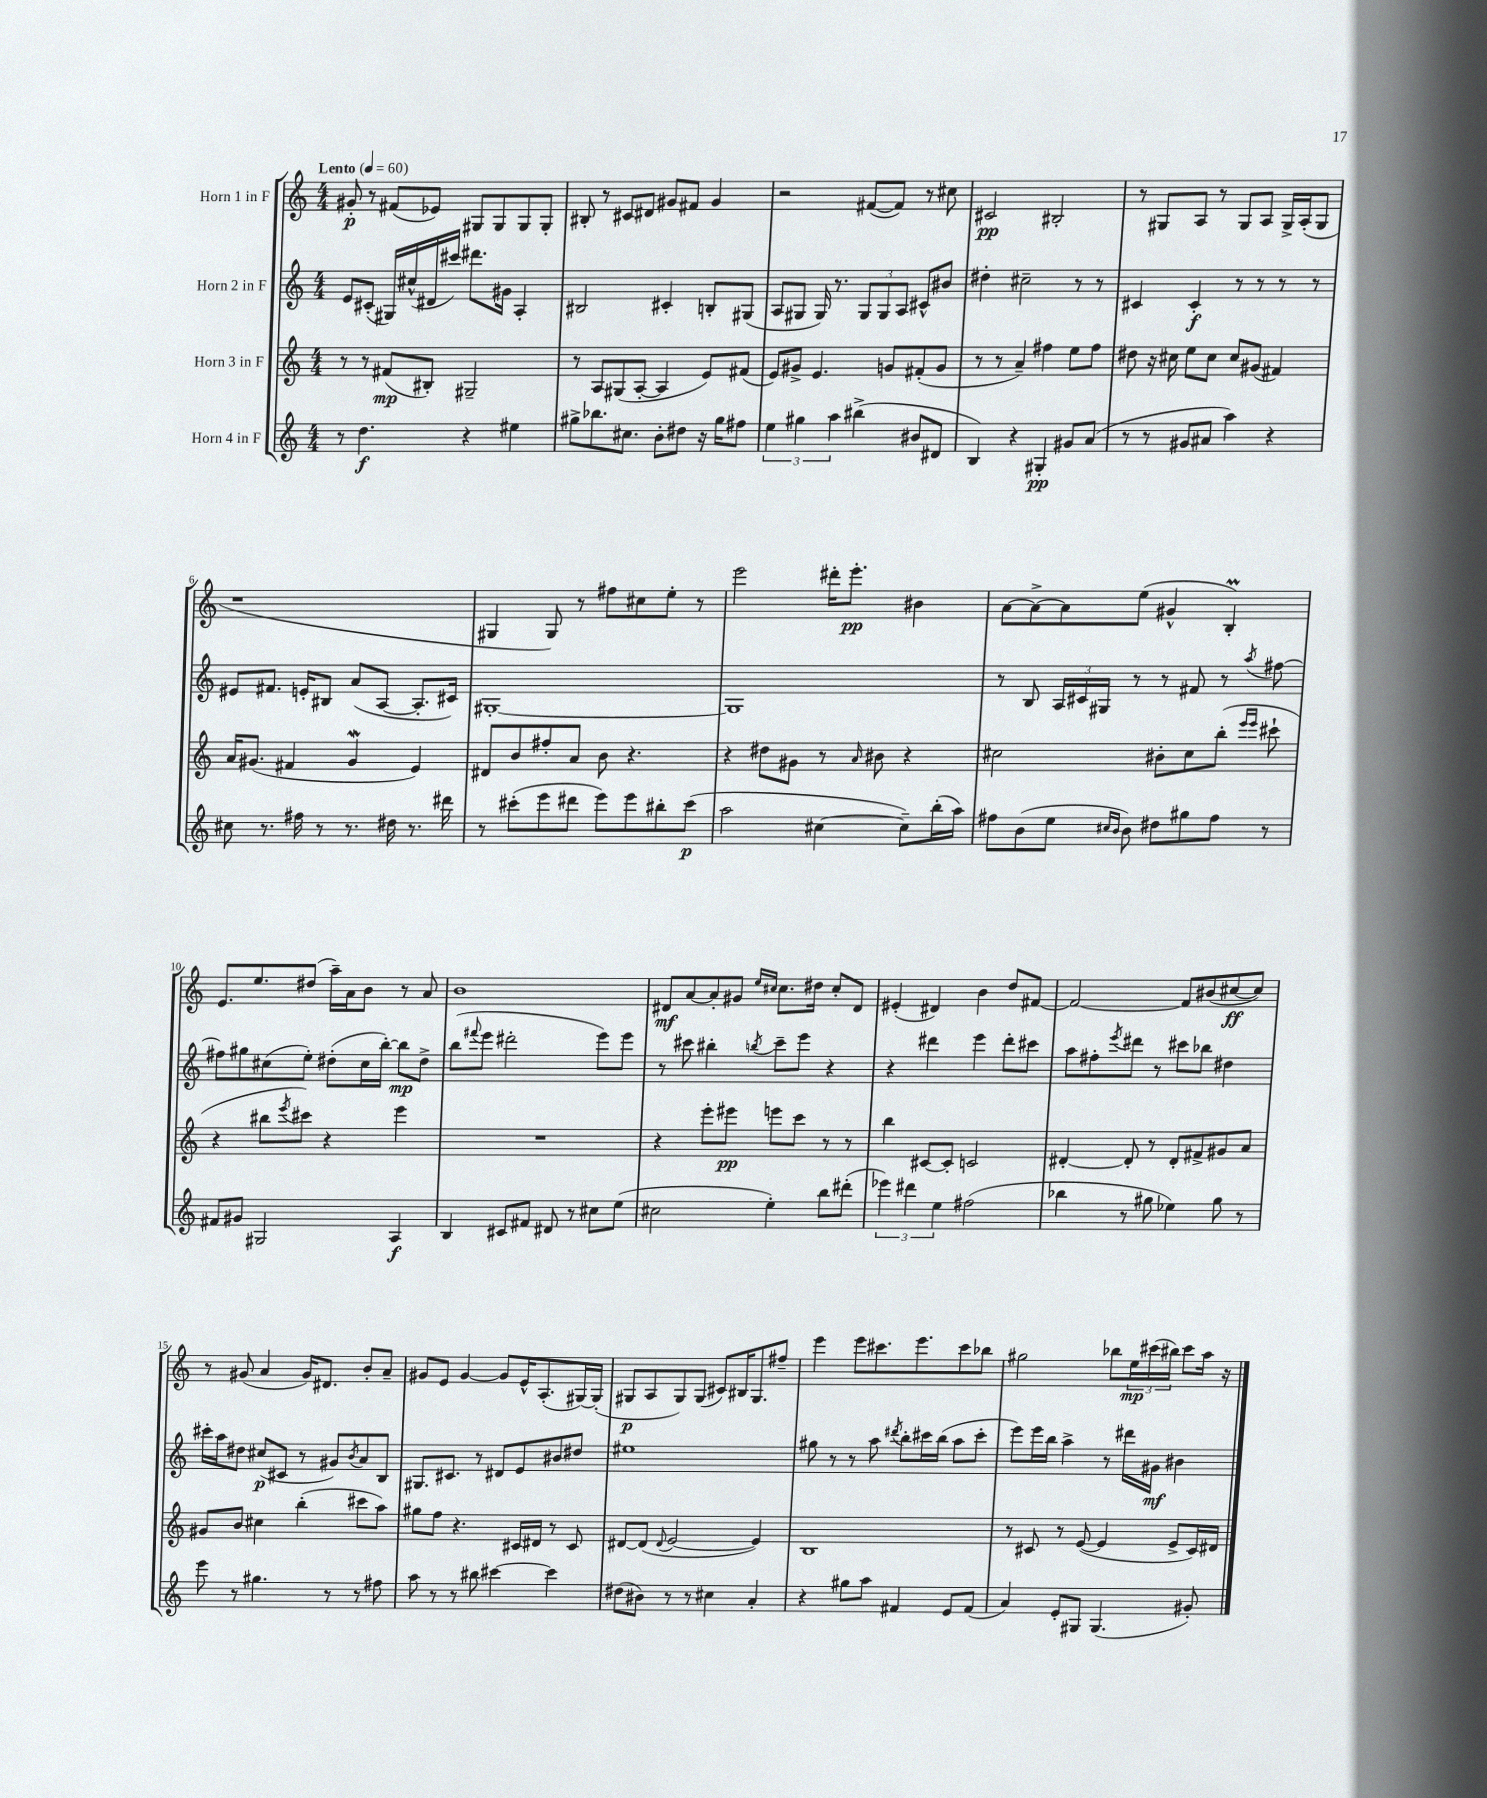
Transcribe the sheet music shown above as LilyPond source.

<<
\new StaffGroup <<
\new Staff = "s0" \with { instrumentName = "Horn 1 in F" } {
    \clef treble \key c \major \numericTimeSignature \time 4/4 \tempo "Lento" 4 = 60
    gis'8-.\p r8 fis'8( ees'8) gis8 gis8 gis8 gis8-. |
    bis8-. r8 cis'8 dis'8 gis'8 fis'8 gis'4 |
    r2 fis'8~( fis'8) r8 cis''8 |
    cis'2\pp bis2-. |
    r8 gis8 a8 r8 gis8 a8 gis16-> a16-.( gis8 |
    r1 |
    gis4 gis8) r8 fis''8 cis''8 e''8-. r8 |
    e'''2 dis'''16-. e'''8.-.\pp bis'4 |
    a'8~ a'8~-> a'8 e''8( gis'4-^ b4-.\prall) |
    e'8. e''8. dis''8( a''16--) a'16 b'8 r8 a'8 |
    b'1 |
    dis'8\mf a'8~ a'8-. gis'8 \grace { e''16 cis''16 } cis''8. dis''16 cis''8-. dis'8 |
    eis'4-.( dis'4) b'4 d''8 fis'8~ |
    fis'2~ fis'8 bis'8( cis''8~\ff cis''8) |
    r8 gis'8( a'4 gis'16) dis'8. b'8-. a'8-- |
    gis'8 e'8 gis'4~ gis'8 e'16-^ a8.-.( gis16~) gis16-.( |
    gis8\p a8 gis8) gis8( cis'8) bis16 gis8. fis''8-- |
    e'''4 e'''8 cis'''8. e'''8. cis'''8 bes''8 |
    gis''2 bes''8 \tuplet 3/2 { e''16\mp cis'''16( bis''16) } cis'''8 a''16 r16 \bar "|." |
}
\new Staff = "s1" \with { instrumentName = "Horn 2 in F" } {
    \clef treble \key c \major \numericTimeSignature \time 4/4
    e'8 cis'8-.( gis16) cis''16-^( dis'16 cis'''16) dis'''8. gis'16 a4-. |
    bis2 cis'4-. b8-. gis8( |
    a8 gis8 gis16) r8. \tuplet 3/2 { gis8 gis8 a8 } cis'8-^ bis'8 |
    dis''4-. cis''2-- r8 r8 |
    cis'4 cis'4-.\f r8 r8 r8 r8 |
    eis'8 fis'8. e'16-. bis8 a'8( a8~ a8.-. cis'16) |
    gis1~-. |
    gis1 |
    r8 b8 \tuplet 3/2 { a16 cis'16 gis16 } r8 r8 fis'8 r8 \acciaccatura { a''8 } fis''8~ |
    fis''8 gis''8 cis''8( e''8-.) dis''8-.( cis''16 b''16~-.) b''8\mp dis''8-> |
    b''8( \appoggiatura { fis'''8 } e'''8 dis'''2-. e'''8) e'''8 |
    r8 cis'''8 bis''4-. \acciaccatura { b''8 } cis'''8-- e'''8 r4 |
    r4 dis'''4 e'''4 dis'''8-. cis'''8 |
    a''8 fis''8-. \acciaccatura { e'''8 } dis'''8 r8 cis'''8 bes''8 dis''4 |
    cis'''16-. a''16 dis''8 cis''8\p( cis'8 r8 gis'8) \acciaccatura { b'8 } a'8 b8 |
    gis8. cis'8. r8 dis'8 e'8 bis'8 dis''8 |
    eis''1 |
    gis''8 r8 r8 a''8 \acciaccatura { dis'''8 } b''8-. cis'''16 b''16( a''8 cis'''8-. |
    e'''8) e'''16 b''16 a''4-> r8 dis'''16 gis'16\mf bis'4 \bar "|." |
}
\new Staff = "s2" \with { instrumentName = "Horn 3 in F" } {
    \clef treble \key c \major \numericTimeSignature \time 4/4
    r8 r8 fis'8\mp( bis8-.) gis2-- |
    r8 a8 gis8( a8~-. a4 e'8) fis'8( |
    e'8) gis'8-> e'4. g'8 fis'8-.( g'8 |
    r8 r8 a'4--) fis''4 e''8 fis''8 |
    dis''8 r16 cis''16 e''8 cis''8 cis''8 gis'8( fis'4) |
    a'16 gis'8.( fis'4 gis'4\mordent e'4) |
    dis'8 b'8 fis''8-. a'8 b'8 r4. |
    r4 dis''8 gis'8 r8 \grace { a'16 } bis'8 r4 |
    cis''2 bis'8-. cis''8 b''8-.( \grace { e'''16 e'''16 } cis'''8-! |
    r4 bis''8 \acciaccatura { e'''8 } cis'''8) r4 e'''4 |
    R1 |
    r4 e'''8-. eis'''8\pp e'''8 c'''8 r8 r8 |
    b''4 cis'8~ cis'8-. c'2 |
    dis'4~-. dis'8-. r8 dis'8-. fis'8-> gis'8 a'8 |
    gis'8 b'8 cis''4 b''4-.( cis'''8 a''8) |
    gis''8 f''8 r4. cis'16 dis'16 r8 cis'8 |
    dis'8~ dis'8( \appoggiatura { dis'8 } e'2~ e'4) |
    b1 |
    r8 cis'8 r8 e'8~( e'4 e'8-> cis'16) dis'16 \bar "|." |
}
\new Staff = "s3" \with { instrumentName = "Horn 4 in F" } {
    \clef treble \key c \major \numericTimeSignature \time 4/4
    r8 d''4.\f r4 eis''4 |
    gis''8-> bes''8. cis''8. b'8-. dis''8 r16 gis''16 fis''8 |
    \tuplet 3/2 { e''4 gis''4 a''4 } bis''4->( bis'8 dis'8 |
    b4) r4 gis4-.\pp gis'8 a'8( |
    r8 r8 gis'8 ais'8 a''4) r4 |
    cis''8 r8. fis''16 r8 r8. dis''16 r8. dis'''16 |
    r8 cis'''8-.( e'''8 dis'''8 e'''8) e'''8 bis''8-. cis'''8\p( |
    a''2 cis''4~ cis''8--) b''16-.( a''16) |
    fis''8 b'8( e''8 \grace { cis''16 b'16 } b'8) dis''8 gis''8 fis''8 r8 |
    fis'8 gis'8 gis2 a4\f |
    b4 cis'8 fis'8 dis'8 r8 cis''8 e''8( |
    cis''2 e''4-.) b''8 dis'''8-.( |
    \tuplet 3/2 { ees'''4) dis'''4 e''4 } fis''2( |
    bes''4 r8 gis''8 ees''4) gis''8 r8 |
    e'''8 r8 gis''4. r8 r8 fis''8 |
    a''8 r8 r8 bis''8 cis'''4~ cis'''4 |
    dis''8( bis'8) r8 r8 cis''4 a'4-. |
    r4 gis''8 a''8 fis'4 e'8 fis'8( |
    a'4) e'8-. gis8 gis4.( gis'8-.) \bar "|." |
}
>>
>>
